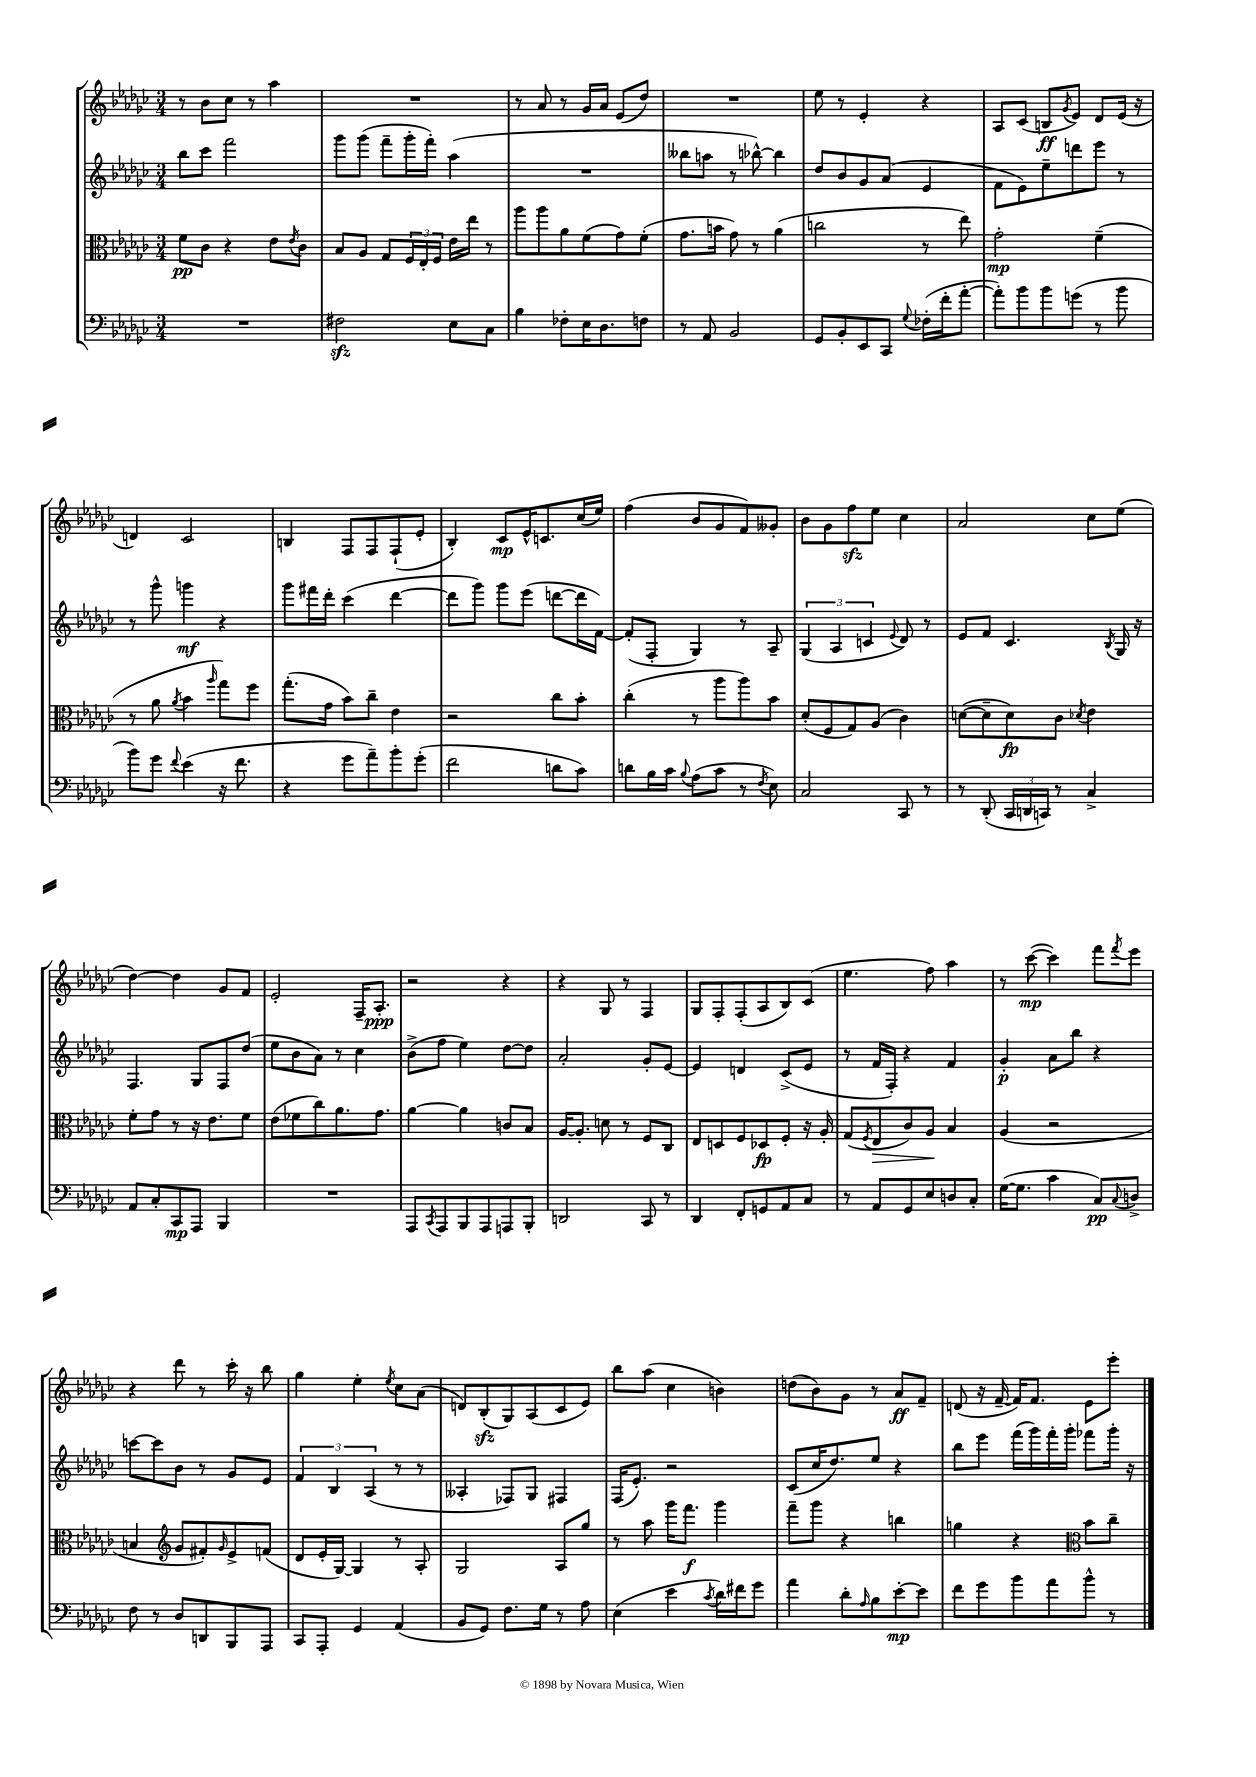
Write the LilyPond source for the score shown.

<<
\new StaffGroup <<
\new Staff = "s0" {
    \clef treble \key ges \major \numericTimeSignature \time 3/4
    r8 bes'8 ces''8 r8 aes''4 |
    R2. |
    r8 aes'8 r8 ges'16 aes'16 ees'8( des''8) |
    R2. |
    ees''8 r8 ees'4-. r4 |
    aes8 ces'8( b8\ff \acciaccatura { ges'8 } ees'8) des'8 ees'16( r16 |
    d'4) ces'2 |
    b4 f8 f8 f8-!( ees'8-. |
    bes4-.) ces'8\mp ees'16-^ c'8. ces''16( ees''16) |
    f''4( bes'8 ges'8 f'8) geses'8-. |
    bes'8 ges'8 f''8\sfz ees''8 ces''4 |
    aes'2 ces''8 ees''8( |
    des''4~) des''4 ges'8 f'8 |
    ees'2-. f16-- aes8.-.\ppp |
    r2 r4 |
    r4 ges8 r8 f4 |
    ges8 f8-. f8-.( aes8 bes8) ces'8( |
    ees''4. f''8) aes''4 |
    r8 ces'''8~\mp( ces'''4) f'''8 \acciaccatura { f'''8 } ees'''8 |
    r4 des'''8 r8 ces'''16-. r16 bes''8 |
    ges''4 ees''4-. \acciaccatura { ees''8 } ces''8 aes'8( |
    d'8) bes8-.\sfz( ges8) aes8( ces'8 ees'8) |
    bes''8 aes''8( ces''4 b'4) |
    d''8( bes'8) ges'8 r8 aes'8\ff f'8-- |
    d'8( r16 f'16~-- f'16) f'8. ees'8 ees'''8-. \bar "|." |
}
\new Staff = "s1" {
    \clef treble \key ges \major \numericTimeSignature \time 3/4
    bes''8 ces'''8 f'''2 |
    ges'''8 ges'''8( f'''8-- ges'''16-. f'''16-.) aes''4( |
    R2. |
    beses''8 a''8 r8 bes''8~-^) bes''4 |
    des''8 bes'8 ges'8 aes'8( ees'4 |
    f'8 ees'8) ees''8-- d'''8 ees'''8 r8 |
    r8 ges'''8-^ g'''4\mf r4 |
    ges'''8 fis'''16 des'''16-. ces'''4( des'''4~ |
    des'''8 ges'''8) ges'''8 ees'''8( d'''8~ d'''16 f'16~) |
    f'8-.( f8-. ges4) r8 aes8-- |
    \tuplet 3/2 { ges4( aes4 c'4 } \appoggiatura { ees'8 } des'8) r8 |
    ees'8 f'8 ces'4. \acciaccatura { bes8 } ges16 r16 |
    f4. ges8 f8 des''8( |
    ees''8 bes'8 aes'8) r8 ces''4 |
    bes'8->( f''8 ees''4) des''8~ des''8 |
    aes'2-. ges'8-. ees'8~ |
    ees'4 d'4 ces'8->( ees'8 |
    r8 f'16 f16-.) r4 f'4 |
    ges'4-.\p aes'8 bes''8 r4 |
    c'''8~ c'''8 bes'8 r8 ges'8 ees'8 |
    \tuplet 3/2 { f'4 bes4 aes4( } r8 r8 |
    aeses4-. fes8) ges8 fis4 |
    f16( ees'8.-.) r2 |
    ces'8( ces''16 des''8.) ees''8 r4 |
    bes''8 ees'''8 f'''16( ges'''16) f'''16-. ges'''16-. fes'''8 ges'''16-. r16 \bar "|." |
}
\new Staff = "s2" {
    \clef alto \key ges \major \numericTimeSignature \time 3/4
    f'8\pp ces'8 r4 ees'8 \acciaccatura { ees'8 } ces'8 |
    bes8 aes8 ges8 \tuplet 3/2 { f16 ees16-. f16 } ees'16 ees''16 r8 |
    aes''8 aes''8 aes'8 f'8( ges'8) f'8-.( |
    ges'8. b'16 ges'8) r8 aes'4( |
    c''2 r8 ees''8) |
    ges'2-.\mp f'4--( |
    r8 aes'8 \acciaccatura { aes'8 } bes'4 \grace { aes''16 } ges''8) f''8 |
    ges''8.-.( ges'16 bes'8) ces''8-- ees'4 |
    r2 ces''8 bes'8-. |
    ces''4-.( r8 aes''8 aes''8) bes'8 |
    des'8-.( f8 ges8) aes8( ces'4) |
    d'8~( d'8-- d'8\fp) ces'8 \acciaccatura { des'8 } ees'4 |
    f'8-. ges'8 r8 r16 ees'8. f'8 |
    ees'8( fes'8 ces''8) aes'8. ges'8. |
    aes'4~ aes'4 c'8 bes8 |
    aes16~ aes8.-. d'8 r8 f8 ces8 |
    ees8 d8 f8 des8\fp f8-. r16 aes16-. |
    ges8( \acciaccatura { f8 } ees8\> ces'8) aes8\! bes4 |
    aes4( r2 |
    b4 \clef treble ges'8 fis'8-.) \grace { ges'16 } ees'8-> f'8( |
    des'8 ees'16-. ges16~) ges4 r8 aes8-. |
    ges2 aes8 ges''8 |
    r8 aes''8 ges'''16 f'''8.\f ges'''4 |
    f'''8-- ges'''8 r4 b''4 |
    g''4 r4 \clef alto bes'8 ces''8-- \bar "|." |
}
\new Staff = "s3" {
    \clef bass \key ges \major \numericTimeSignature \time 3/4
    R2. |
    fis2\sfz ees8 ces8 |
    bes4 fes8-. ees16 des8. f8 |
    r8 aes,8 bes,2 |
    ges,8 bes,8-. ees,8 ces,8 \appoggiatura { ges8 } fes16-.( f'16-. aes'8~-. |
    aes'8-.) bes'8 bes'8 g'8( r8 bes'8 |
    bes'8) ges'8 \appoggiatura { f'8 } ees'4( r16 f'8. |
    r4 ges'8 aes'8--) bes'8-. ges'8-.( |
    f'2 d'8 ces'8) |
    d'8 bes16 ces'16 \appoggiatura { bes8 } aes8( ces'8 r8 \acciaccatura { f8 } ees8) |
    ces2 ces,8 r8 |
    r8 des,8-.( \tuplet 3/2 { ces,16 d,16 c,16) } r8 ces4-> |
    aes,8 ces8-. ces,8\mp aes,,8 bes,,4 |
    R2. |
    aes,,8 \acciaccatura { ces,8 } aes,,8 bes,,8 aes,,8 a,,8 bes,,8-. |
    d,2 ces,8 r8 |
    des,4 f,8-. g,8 aes,8 ces8 |
    r8 aes,8 ges,8 ees8 d8 ces8-. |
    ges16~( ges8. ces'4 ces8\pp) \appoggiatura { ces8 } d8-> |
    f8 r8 des8 d,8 bes,,8 aes,,8 |
    ces,8 aes,,8-. ges,4 aes,4( |
    bes,8 ges,8) f8. ges16 r8 aes8 |
    ees4( ees'4 \acciaccatura { ces'8 } des'16) fis'16 ges'8 |
    aes'4 des'8-. \grace { aes16 } bes8 ees'8~-.\mp ees'8 |
    f'8 ges'8 bes'8 aes'8 bes'8-^ r8 \bar "|." |
}
>>
>>
\layout { \context { \Score \remove "Bar_number_engraver" } }
